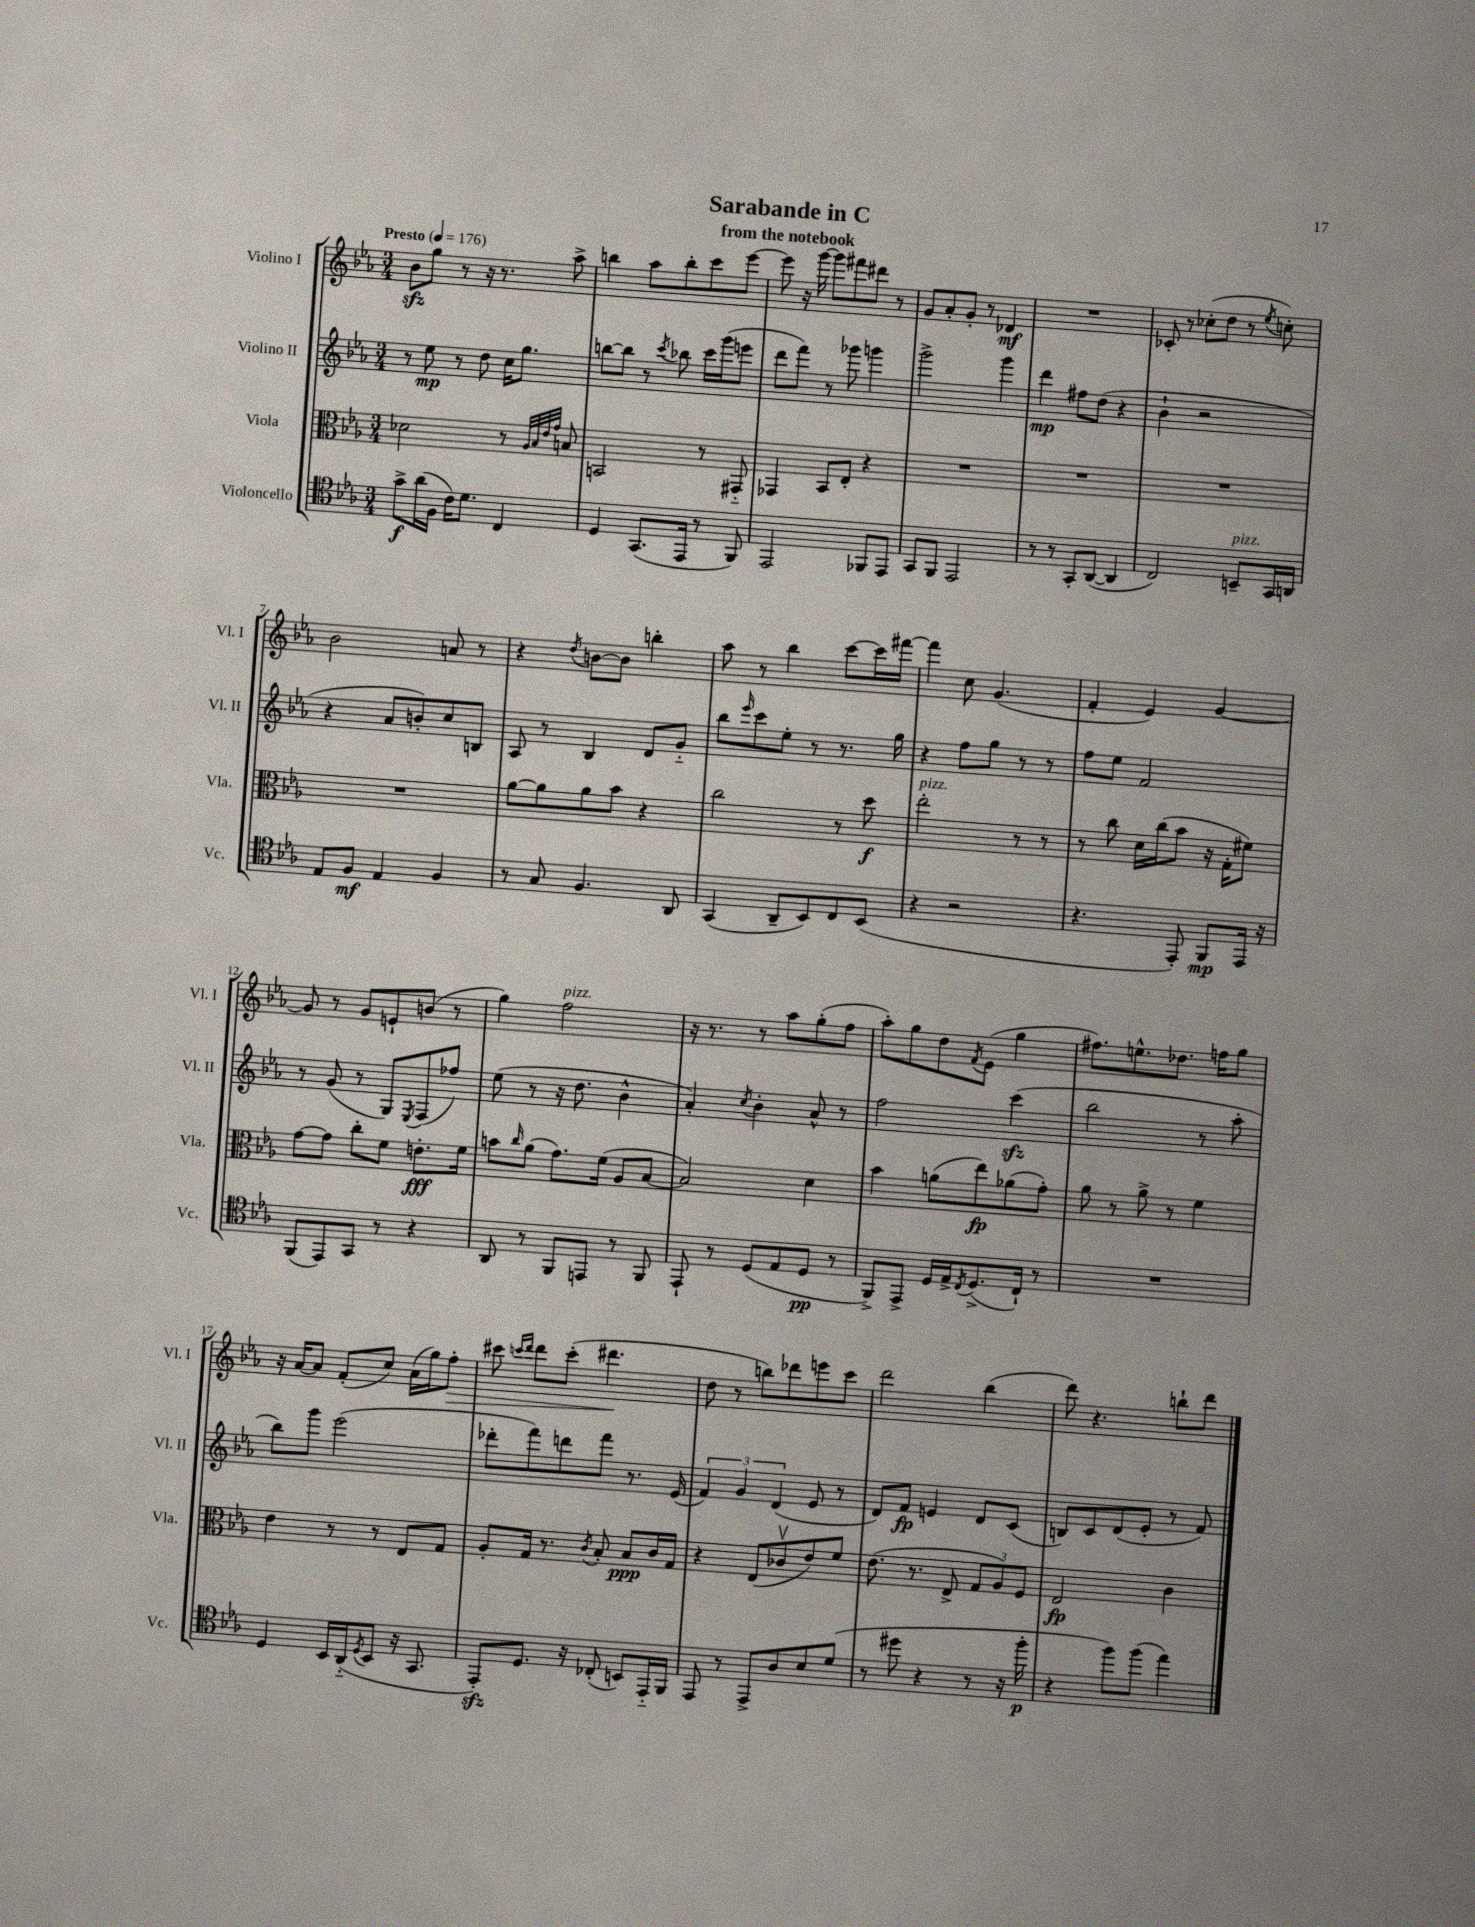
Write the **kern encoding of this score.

**kern	**kern	**kern	**kern
*staff4	*staff3	*staff2	*staff1
*clefC4	*clefC3	*clefG2	*clefG2
*k[b-e-a-]	*k[b-e-a-]	*k[b-e-a-]	*k[b-e-a-]
*M3/4	*M3/4	*M3/4	*M3/4
*MM176	*MM176	*MM176	*MM176
8g^	2d-	8r	8b-
(16a-	.	8ee-	8gg
16F	.	.	.
16c)	.	8r	8r
8.d	.	.	.
.	.	8dd	16r
.	.	.	8.r
4C	8r	16cc	.
.	.	8.gg	.
.	32qqA-	.	.
.	32qqB-	.	.
.	32qqe-	.	.
.	32qqg	.	.
.	8B	.	8aa-^
=	=	=	=
4D	2BB	[8bb	4bb
.	.	8bb]	.
(8.GG	.	8r	8aa-
.	.	8qccc	.
.	.	8bb-	8bb'
16EE-	.	.	.
8r	8r	16ccc	8ccc
.	.	(16ggg	.
8FF)	8GG#'~	8eee	[8eee-
=	=	=	=
2EE-	4GG-	8ddd	8eee-]
.	.	8fff)	16r
.	.	.	[16ggg
.	8BB-	8r	8ggg]
.	8E-'	8ggg-	8fff#
8FF-	4r	4ggg	8ddd#
8EE-	.	.	8r
=	=	=	=
8GG	2.r	2ggg^	8g
8FF	.	.	8a-'
2EE-	.	.	8g'
.	.	.	8r
.	.	4ggg	4d-
=	=	=	=
8r	2.r	4ddd	2.r
8r	.	.	.
8GG'	.	8ff#	.
([8AA-	.	(8dd	.
4AA-]	.	4r	.
=	=	=	=
2C)	2.r	4b-`	8c-'
.	.	.	8r
.	.	2r	(8cc-'
.	.	.	8dd
8BB~	.	.	8r
.	.	.	8qee-
16GG	.	.	8cc')
16AA	.	.	.
=	=	=	=
8E-	2.r	4r	2b-
8F	.	.	.
4E-	.	8a-	.
.	.	8b')	.
4F	.	8cc	8a
.	.	8B	8r
=	=	=	=
8r	[8a-	8A-	4r
8G	8a-]	8r	.
.	.	.	8qdd
4.F	8a-	4B-	[8b
.	8b-	.	8b]
.	4r	8d	4bb'
8AA-	.	8g'~	.
=	=	=	=
(4GG	2cc	8bb-	8aa-
.	.	16qqeee-	.
.	.	8ccc	8r
8AA-~	.	8ee-'	4bb-
8BB-)	.	8r	.
8C	8r	8.r	[8ccc
(8BB-	8dd	.	16ccc]
.	.	16gg	[16fff#
=	=	=	=
4r	2ee-'	4r	4fff#]
2r	.	8ff	8cc
.	.	8gg	(4.g
.	8r	8r	.
.	8r	8r	.
=	=	=	=
4.r	8r	8ff	4f'
.	8cc	8ee-	.
.	16d	2f	4e-)
.	(16cc	.	.
8EE-')	8b-	.	.
8FF	16r	.	[4g
.	16G'	.	.
16EE-	8f#)	.	.
16r	.	.	.
=	=	=	=
(8FF	[8g	8r	8g]
8EE-)	8g]	(8g	8r
8GG	8cc'	8r	8g
8r	8f	8G)	8e`
.	.	8qE-	.
4r	8.e'	(8F	(8b
.	.	8ff-)	8r
.	16f	.	.
=	=	=	=
8AA-	8b	(8ee-	4gg)
.	16qqcc	.	.
8r	(8a-	8r	.
8FF	8.g)	16r	2ff
.	.	8.dd	.
8EE	.	.	.
.	(16f	.	.
8r	8A-	4b-^^	.
8FF	[8B-	.	.
=	=	=	=
8EE-`	2B-])	4a-')	16r
.	.	.	8.r
8r	.	.	.
.	.	8qcc	.
(8D	.	4b-'	8r
8E-	.	.	8aa-
8D	4d	8a-^^	(8gg'
8r	.	8r	8ff
=	=	=	=
8FF^)	4b-	2ff	8aa-')
8EE-^	.	.	8gg
16D	(8a	.	8dd
16E-^	.	.	.
8qC	.	.	8qf
(8.D^	8ee-)	.	(8e-
.	(8a-	(4ccc	4gg
16C`)	.	.	.
8r	8g')	.	.
=	=	=	=
2.r	8a-	2bb-	8.ff#)
.	8r	.	.
.	.	.	8.ee^^
.	8a-^	.	.
.	8r	.	8.dd-
.	4f	8r	.
.	.	.	16ff
.	.	8aa-'	8gg
=	=	=	=
4D	4e-	8bb-)	16r
.	.	.	[16a-
.	.	8ggg	8a-]
16BB-	8r	(2eee-	(8f'
(16AA-'~	.	.	.
8qD	.	.	.
8BB-	8r	.	8cc)
16r	8E-	.	(16a-
8.GG	.	.	16gg)
.	8G	.	8ff'
=	=	=	=
8EE-')	8A-'	8ddd-'	8ccc#
.	.	.	16qqccc
.	.	.	16qqddd
8.D	16G	8fff)	8ddd
.	8.r	.	.
.	.	8ddd	(8ccc'
16r	.	.	.
.	8qc	.	.
(8C-'	8B-'	8fff	4.ddd#
8BB)	8B-	8.r	.
16EE-'~	16c	.	.
16FF	16G	(16e-	.
=	=	=	=
8EE-	4r	6f)	8dd
8r	.	.	8r
.	.	6g	.
8EE-^	(8E-	.	8bb)
.	.	(6d	.
8A-	8c-v	.	8ddd-
8B-	8e-)	8e-	8eee
(8d	8f	8r	8ccc
=	=	=	=
8r	(8.e-	8d)	2ddd
8dd#	.	8f	.
.	8.r	.	.
4r	.	4e	.
.	8E-^	.	.
8r	12G	8d	(4bb-
.	12A-)	.	.
16r	.	(8c	.
.	12F	.	.
16ff'	.	.	.
=	=	=	=
4r	2E-	8B)	8ddd)
.	.	8c	4.r
8ff)	.	(8d	.
(8ff	.	8e-'	.
4ee-)	4c	8r	8bb`
.	.	8f)	8ddd
==	==	==	==
*-	*-	*-	*-
